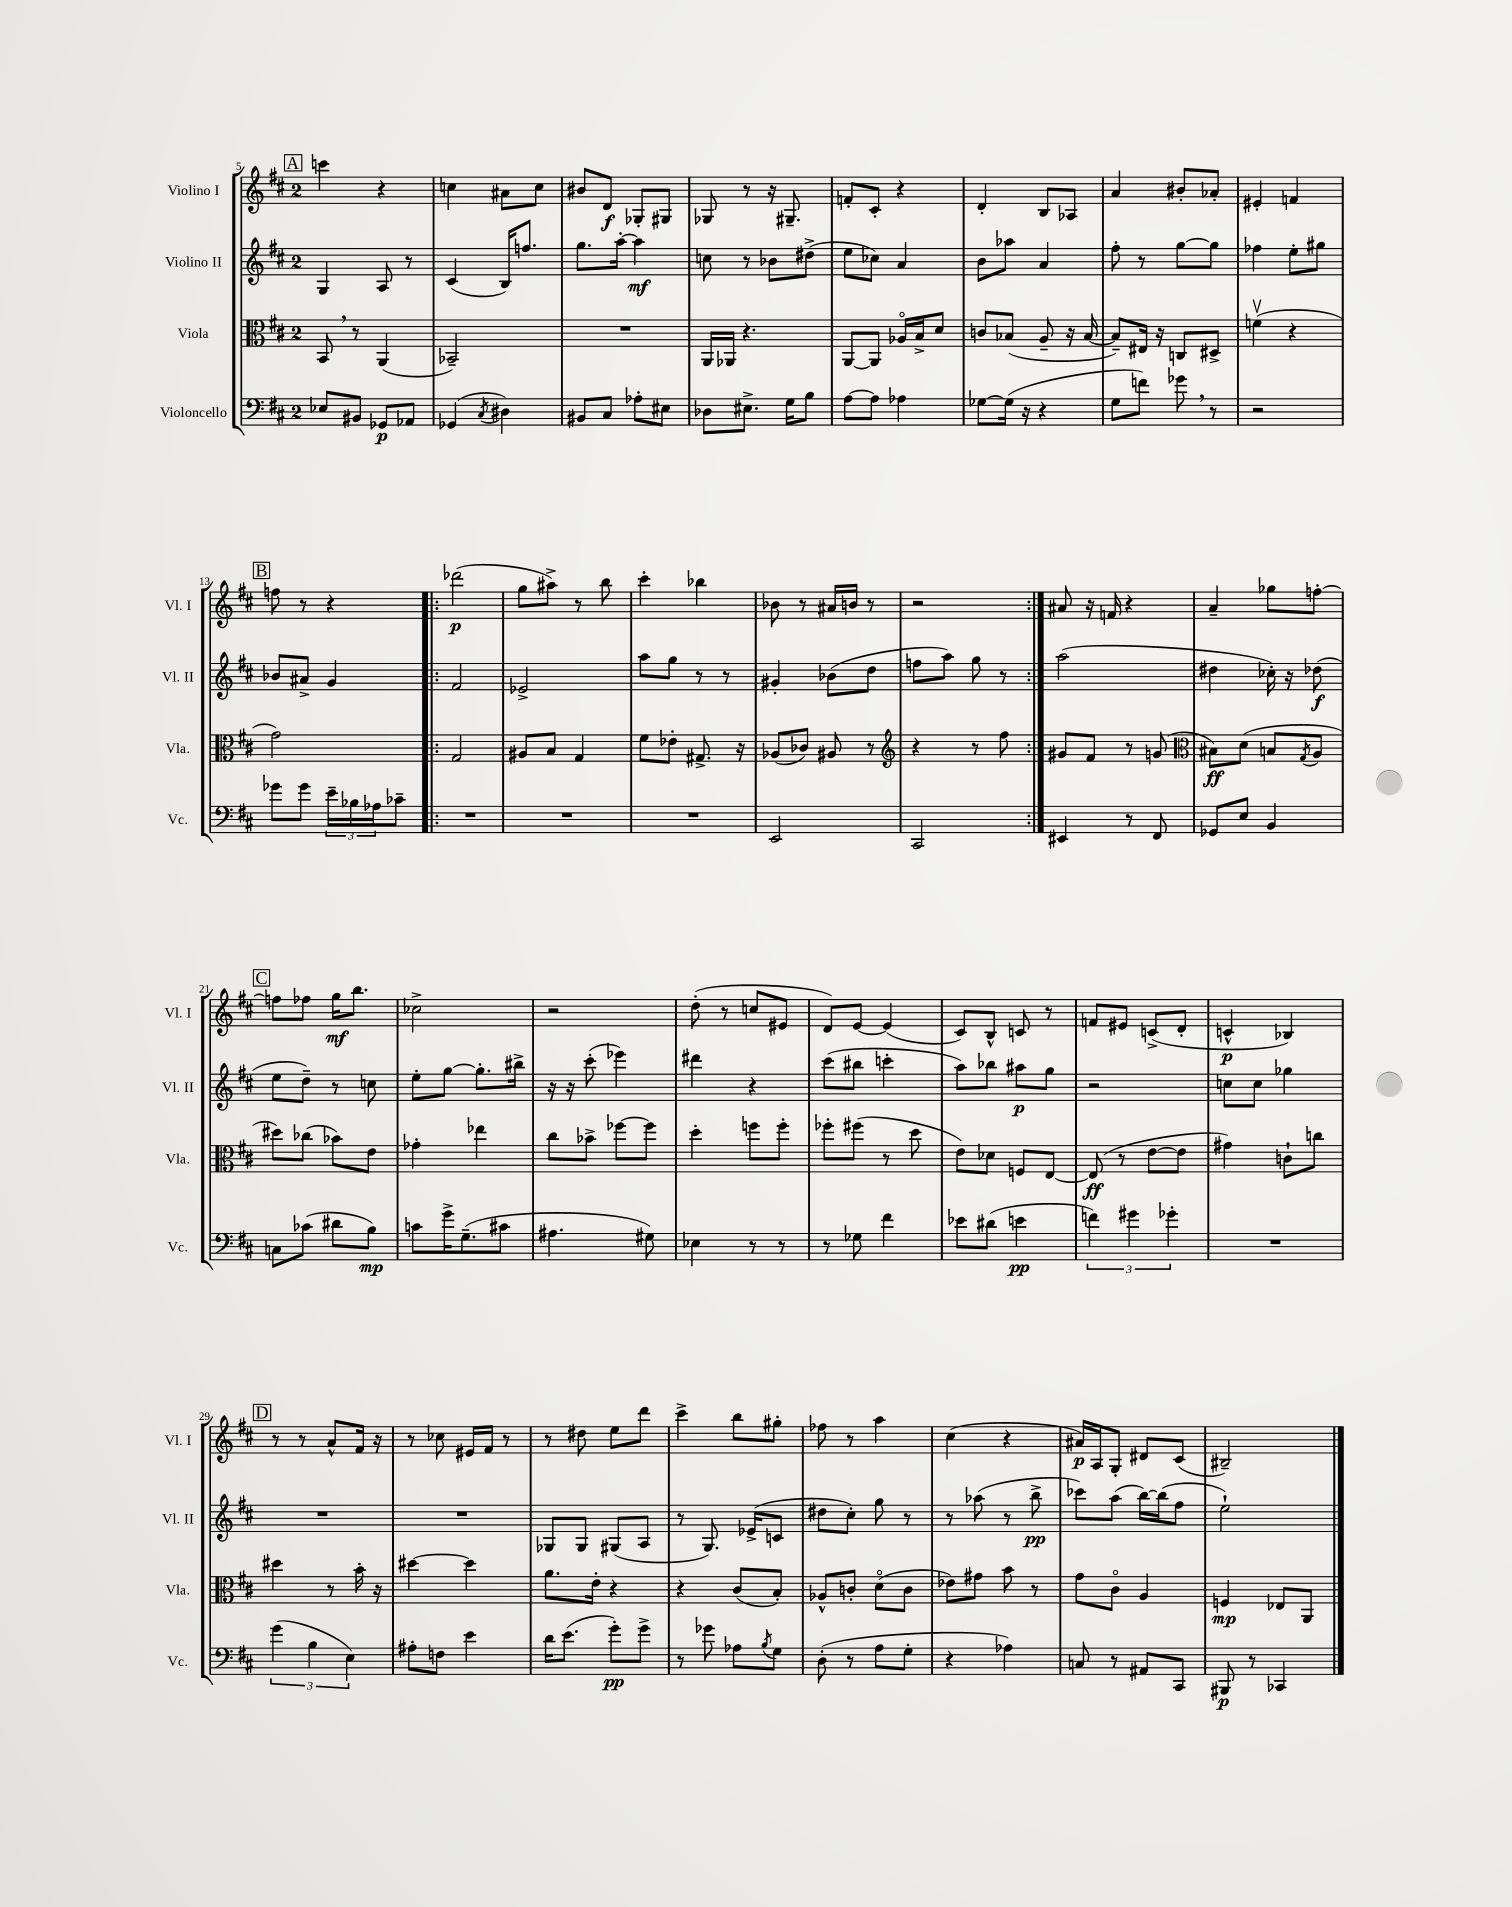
<<
\new StaffGroup <<
\new Staff = "s0" \with { instrumentName = "Violino I" shortInstrumentName = "Vl. I" } {
    \clef treble \key d \major \once \override Staff.TimeSignature.style = #'single-digit \time 2/4
    \mark \markup { \box "A" } c'''4 r4 |
    c''4 ais'8 c''8 |
    bis'8 d'8\f ges8-. gis8 |
    ges8 r8 r16 gis8.-- |
    f'8-. cis'8-. r4 |
    d'4-. b8 aes8 |
    a'4 bis'8-. aes'8-. |
    eis'4-. f'4 |
    \mark \markup { \box "B" } f''8 r8 r4 |
    \repeat volta 2 { des'''2\p( |
    g''8 ais''8->) r8 b''8 |
    cis'''4-. bes''4 |
    bes'8 r8 ais'16 b'16 r8 |
    r2 | }
    ais'8 r16 f'16 r4 |
    a'4-- ges''8 f''8~-. |
    \mark \markup { \box "C" } f''8 fes''8 g''16\mf b''8. |
    ces''2-> |
    r2 |
    d''8-.( r8 c''8 eis'8 |
    d'8) e'8~ e'4( |
    cis'8) b8-^ c'8 r8 |
    f'8 eis'8 c'8->( d'8-. |
    c'4-^\p bes4) |
    \mark \markup { \box "D" } r8 r8 a'8-^ fis'16 r16 |
    r8 ces''8 eis'16 fis'16 r8 |
    r8 dis''8 e''8 d'''8 |
    cis'''4-> b''8 gis''8-. |
    fes''8 r8 a''4 |
    cis''4( r4 |
    ais'16\p) a16 g8-. dis'8 cis'8( |
    bis2--) \bar "|." |
}
\new Staff = "s1" \with { instrumentName = "Violino II" shortInstrumentName = "Vl. II" } {
    \clef treble \key d \major \once \override Staff.TimeSignature.style = #'single-digit \time 2/4
    \mark \markup { \box "A" } g4 a8 r8 |
    cis'4( b16) f''8. |
    g''8. a''16~-. a''4\mf |
    c''8 r8 bes'8 dis''8->( |
    e''8 ces''8) a'4 |
    b'8 aes''8 a'4 |
    fis''8-. r8 g''8~ g''8 |
    fes''4 e''8-. gis''8 |
    \mark \markup { \box "B" } bes'8 ais'8-> g'4 |
    \repeat volta 2 { fis'2 |
    ees'2-> |
    a''8 g''8 r8 r8 |
    gis'4-. bes'8( d''8 |
    f''8 a''8) g''8 r8 | }
    a''2( |
    dis''4 ces''16-.) r16 des''8\f( |
    \mark \markup { \box "C" } e''8 d''8--) r8 c''8 |
    e''8-. g''8~ g''8.-. bis''16-> |
    r16 r16 cis'''8-.( ees'''4) |
    dis'''4 r4 |
    cis'''8( bis''8 c'''4-. |
    a''8) bes''8 ais''8\p g''8 |
    r2 |
    c''8 c''8 ges''4 |
    \mark \markup { \box "D" } R2 |
    R2 |
    ges8 ges8 gis8( a8 |
    r8 g8.) ees'16->( c'8 |
    dis''8 cis''8-.) g''8 r8 |
    r8 aes''8( r8 b''8->\pp |
    ces'''8) a''8( b''16~) b''16( fis''8 |
    e''2-!) \bar "|." |
}
\new Staff = "s2" \with { instrumentName = "Viola" shortInstrumentName = "Vla." } {
    \clef alto \key d \major \once \override Staff.TimeSignature.style = #'single-digit \time 2/4
    \mark \markup { \box "A" } b,8 \breathe r8 a,4( |
    bes,2--) |
    R2 |
    a,16 aes,16 r4. |
    a,8~ a,8 aes16\flageolet b16-> d'8 |
    c'8 bes8( a8-- r16 bes16~ |
    bes8--) eis16 r16 c8 dis8-> |
    f'4\upbow( r4 |
    \mark \markup { \box "B" } g'2) |
    \repeat volta 2 { g2 |
    ais8 b8 g4 |
    fis'8 ees'8-. gis8.-> r16 |
    aes8( ces'8) ais8 r8 |
    \clef treble r4 r8 fis''8 | }
    gis'8 fis'8 r8 g'8( |
    \clef alto bis8\ff) d'8( b8 \acciaccatura { g8 } a8 |
    \mark \markup { \box "C" } dis''8) ces''8( bes'8) e'8 |
    ges'4-. ees''4 |
    cis''8 bes'8-> fes''8~ fes''8 |
    d''4-. f''8 f''8-. |
    fes''8-. fis''8( r8 d''8 |
    e'8) des'8 f8 e8~ |
    e8\ff( r8 e'8~ e'8 |
    gis'4) c'8-! c''8 |
    \mark \markup { \box "D" } dis''4 r8 b'16-. r16 |
    dis''4~ dis''4 |
    a'8. e'16-. r4 |
    r4 cis'8( b8-.) |
    aes8-^ c'8-. d'8\flageolet( c'8 |
    ees'8) gis'8 b'8 r8 |
    g'8 cis'8\flageolet a4 |
    f4\mp ees8 a,8 \bar "|." |
}
\new Staff = "s3" \with { instrumentName = "Violoncello" shortInstrumentName = "Vc." } {
    \clef bass \key d \major \once \override Staff.TimeSignature.style = #'single-digit \time 2/4
    \mark \markup { \box "A" } ees8 bis,8 ges,8\p aes,8 |
    ges,4( \acciaccatura { cis8 } dis4) |
    bis,8 cis8 aes8-. eis8 |
    des8 eis8.-> g16 b8 |
    a8~ a8 aes4 |
    ges8~ ges16( r16 r4 |
    g8 f'8) ges'8 \breathe r8 |
    r2 |
    \mark \markup { \box "B" } ges'8 ges'8 \tuplet 3/2 { e'16-- bes16 aes16 } ces'8-- |
    \repeat volta 2 { R2 |
    R2 |
    R2 |
    e,2 |
    cis,2 | }
    eis,4 r8 fis,8 |
    ges,8 e8 b,4 |
    \mark \markup { \box "C" } c8 ces'8( dis'8 b8\mp) |
    c'8 g'16-> g8.--( cis'8 |
    ais4. gis8) |
    ees4 r8 r8 |
    r8 ges8 fis'4 |
    ees'8 dis'8( e'4\pp |
    \tuplet 3/2 { f'4) gis'4 ges'4-. } |
    R2 |
    \mark \markup { \box "D" } \tuplet 3/2 { g'4( b4 e4) } |
    ais8-. f8 e'4 |
    d'16 e'8.( g'8-.\pp) g'8-> |
    r8 ges'8 aes8 \acciaccatura { b8 } g8 |
    d8-.( r8 a8 g8-. |
    r4 aes4) |
    c8 r8 ais,8 cis,8 |
    bis,,8\p r8 ces,4 \bar "|." |
}
>>
>>
\layout { \context { \Score currentBarNumber = #5 } }
